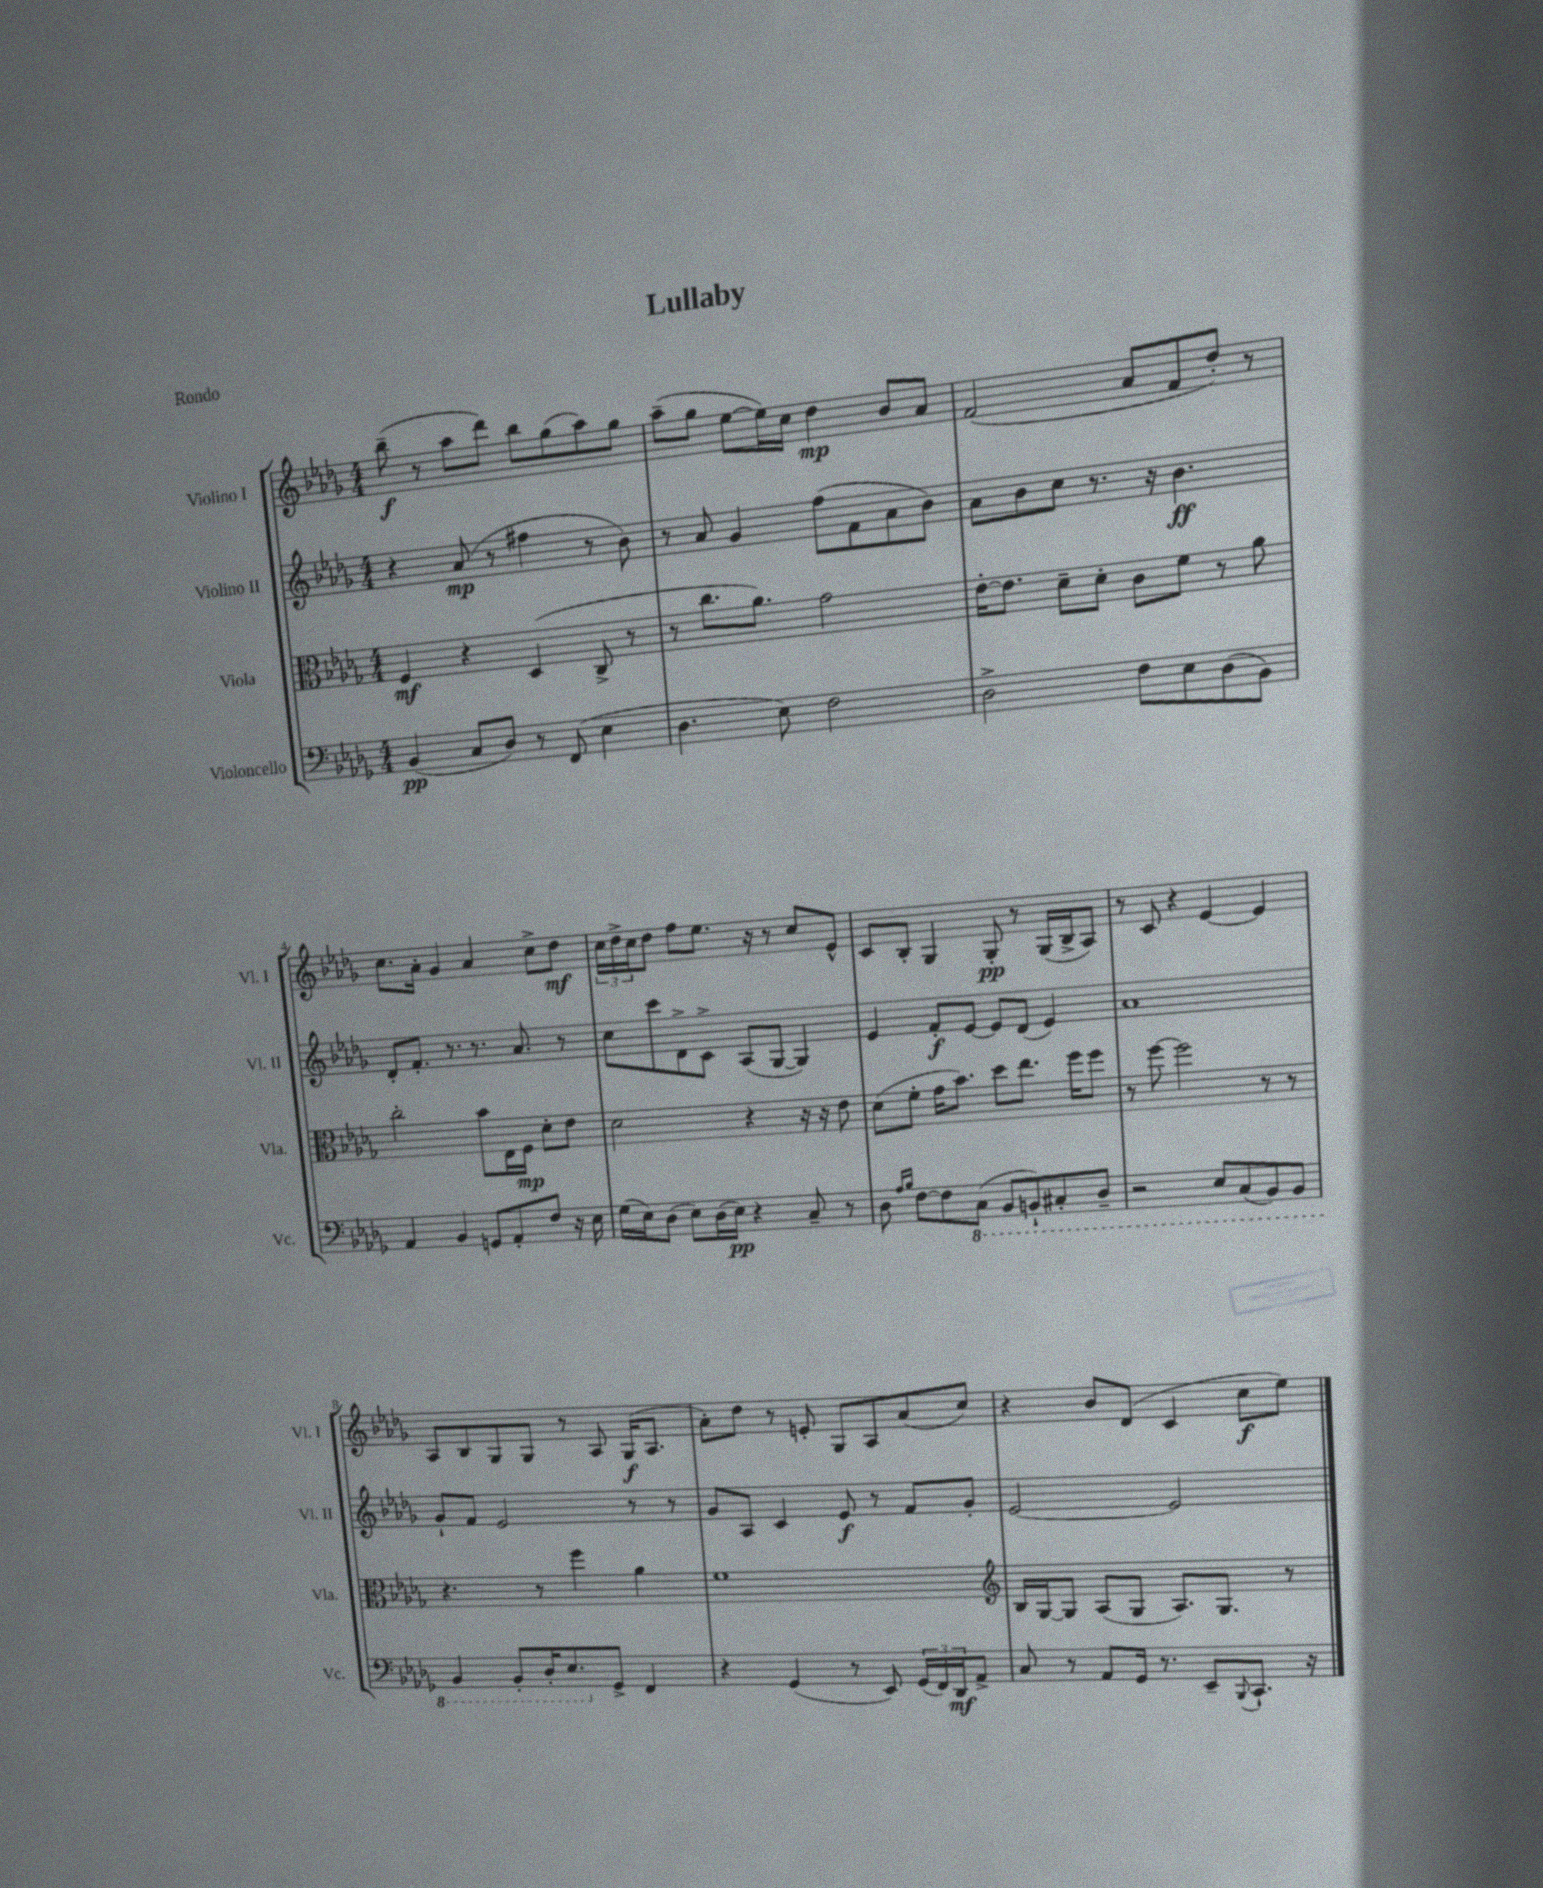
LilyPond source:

\header { title = "Lullaby" piece = "Rondo" }
<<
\new StaffGroup <<
\new Staff = "s0" \with { instrumentName = "Violino I" shortInstrumentName = "Vl. I" } {
    \clef treble \key des \major \numericTimeSignature \time 4/4
    bes''8--\f( r8 aes''8 des'''8) bes''8 ges''8( aes''8) ges''8 |
    aes''8--( ges''8 ees''8~ ees''16) c''16 des''4\mp bes'8 aes'8 |
    f'2( aes'8 f'8 des''8-.) r8 |
    c''8. aes'16-. ges'4 aes'4 c''8-> des''8\mf |
    \tuplet 3/2 { c''16 des''16-> c''16 } des''8 f''8 ees''8. r16 r8 c''8 ees'8-^ |
    c'8 bes8-. ges4 ges8-.\pp r8 ges16( bes16-> aes8) |
    r8 c'8 r4 ees'4~ ees'4 |
    aes8 bes8 ges8 ges8 r8 aes8 ges16\f( aes8. |
    aes'8-.) des''8 r8 e'8-. ges8 aes8 aes'8( c''8) |
    r4 bes'8 des'8( c'4 c''8\f ees''8) \bar "|." |
}
\new Staff = "s1" \with { instrumentName = "Violino II" shortInstrumentName = "Vl. II" } {
    \clef treble \key des \major \numericTimeSignature \time 4/4
    r4 aes'8\mp( r8 fis''4 r8 bes'8) |
    r8 aes'8 ges'4 f''8( f'8 aes'8 bes'8) |
    aes'8 bes'8 c''8 r8. r16 bes'4.\ff |
    des'8-. f'8.-. r8. r8. aes'8. r8 |
    c''8 c'''8 des'8-> c'8-> aes8( ges8~ ges4) |
    ees'4 f'8-.\f ees'8~ ees'8 des'8( ees'4) |
    aes'1 |
    ges'8-! f'8 ees'2 r8 r8 |
    ges'8 aes8 c'4 ees'8\f r8 f'8 ges'8-. |
    ees'2~ ees'2 \bar "|." |
}
\new Staff = "s2" \with { instrumentName = "Viola" shortInstrumentName = "Vla." } {
    \clef alto \key des \major \numericTimeSignature \time 4/4
    f4\mf r4 des4( c8-> r8 |
    r8 c''8. aes'8.) ges'2 |
    ees'16~-. ees'8. des'8-- des'8-. c'8 f'8 r8 aes'8 |
    c''2-. bes'8 ees16 f16\mp des'8-. ees'8 |
    des'2 r4 r16 r16 ees'8 |
    des'8( f'8-. ges'16 bes'8.) des''8 ees''8. f''16 f''8 |
    r8 f''8~ f''2 r8 r8 |
    r4. r8 f''4 aes'4 |
    f'1 |
    \clef treble bes16 ges16~ ges8 aes8( ges8 aes8.) ges8. r8 \bar "|." |
}
\new Staff = "s3" \with { instrumentName = "Violoncello" shortInstrumentName = "Vc." } {
    \clef bass \key des \major \numericTimeSignature \time 4/4
    bes,4\pp( c8 des8) r8 f,8( ees4 |
    des4. ees8) f2 |
    des2-> f8 ees8 des8( bes,8) |
    aes,4 bes,4 g,8 aes,8-. f8 r16 ees16 |
    ges16( ees16) des8( ees8) des16( ees16\pp) r4 c8-- r8 |
    des8 \grace { aes16 bes16 } f8~ f8 \ottava #-1 c,8( bes,,8 b,,8-!) cis,8-. des,8-- |
    r2 ees,8 c,8( bes,,8) bes,,8 |
    bes,,4 bes,,8-. des,16-. ees,8. \ottava #0 ges,8-> f,4 |
    r4 ges,4( r8 ees,8) \tuplet 3/2 { ges,16( f,16) des,16\mf } aes,8-> |
    c8 r8 aes,8 ges,16 r8. ees,8-- \appoggiatura { bes,,8 } c,8.-! r16 \bar "|." |
}
>>
>>
